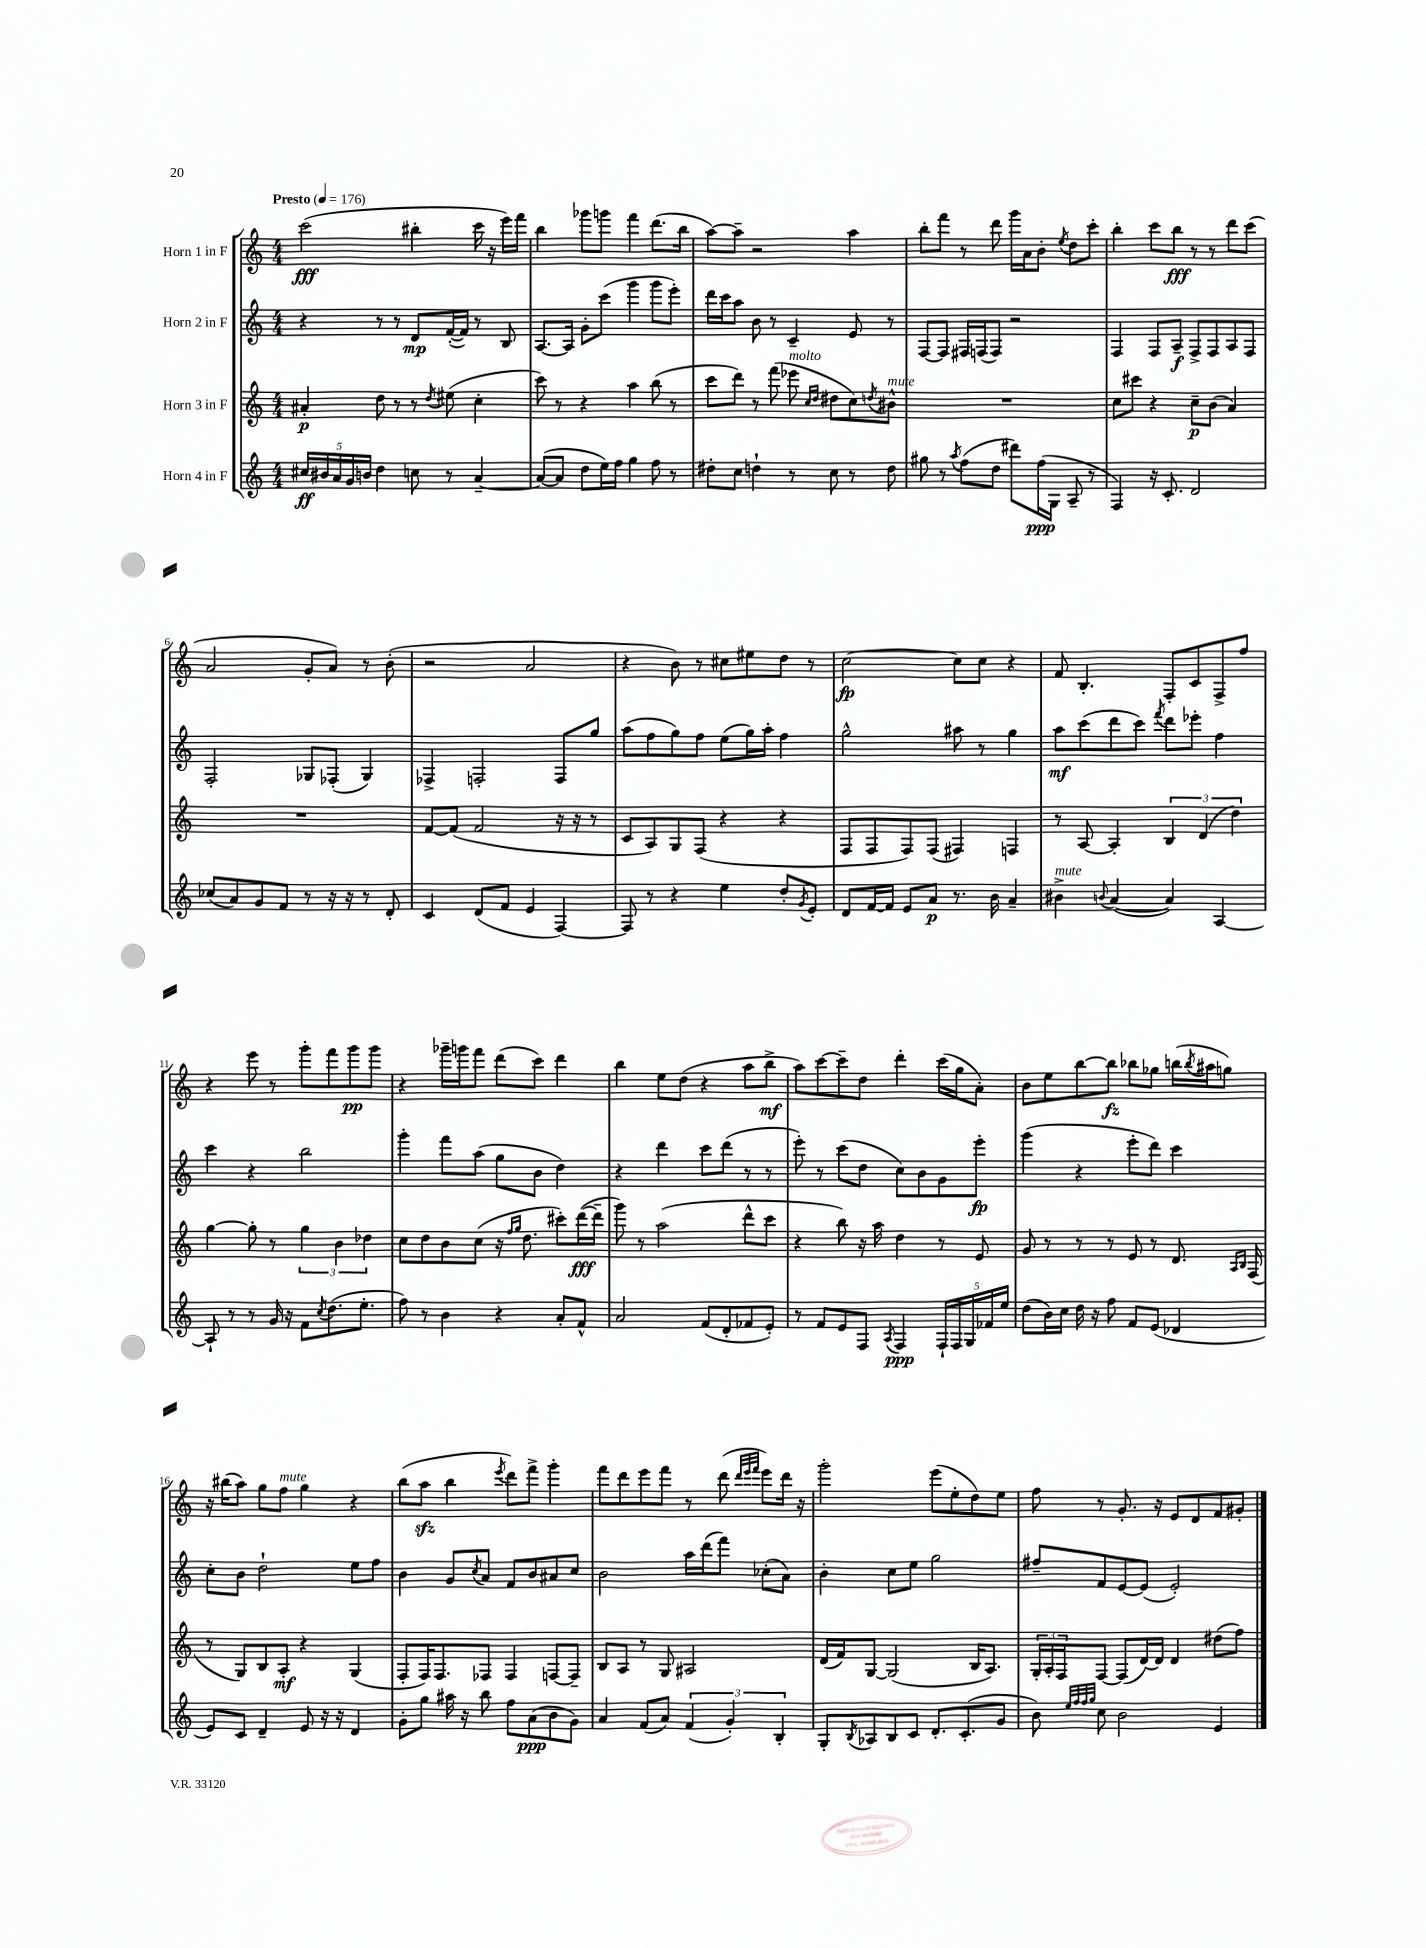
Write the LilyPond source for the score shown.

<<
\new StaffGroup <<
\new Staff = "s0" \with { instrumentName = "Horn 1 in F" } {
    \clef treble \key c \major \numericTimeSignature \time 4/4 \tempo "Presto" 4 = 176
    c'''2\fff( bis''4-. c'''16 r16 e'''16) f'''16 |
    b''4 ges'''8 g'''8 f'''4 d'''8.( b''16 |
    a''8~) a''8-- r2 a''4 |
    b''8-. f'''8 r8 d'''8 g'''16 a'16 b'8-. \acciaccatura { e''8 } d''8 c'''8-. |
    b''4-. c'''8 b''8\fff r8 r8 d'''8 c'''8( |
    a'2 g'8-. a'8) r8 b'8-.( |
    r2 a'2 |
    r4 b'8) r8 cis''8 eis''8 d''8 r8 |
    c''2~\fp c''8 c''8 r4 |
    f'8 b4.-. f8-. c'8 f8-> f''8 |
    r4 e'''8 r8 g'''8-. f'''8 g'''8\pp g'''8 |
    r4 ges'''16-- g'''16 f'''8 d'''8( c'''8) d'''4 |
    b''4 e''8 d''8( r4 a''8 b''8->\mf |
    a''8) c'''8~ c'''8-- d''8 d'''4-. c'''16( g''16 a'8-.) |
    b'8 e''8 b''8~ b''8\fz bes''8 ges''8 b''16( \acciaccatura { b''8 } ais''16 g''8) |
    r16 bis''16( a''8) g''8 f''8^\markup { \italic "mute" } g''4 r4 |
    b''8( a''8\sfz b''4 \acciaccatura { e'''8 } d'''8) f'''8-> g'''4-. |
    f'''8 d'''8 e'''8 f'''8 r8 d'''8( \grace { d'''32 e'''32 f'''32 } e'''8) d'''16 r16 |
    g'''2-. e'''8( e''8-. d''8) e''8 |
    f''8 r8 g'8.-. r16 e'8 d'8 f'8 gis'8-. \bar "|." |
}
\new Staff = "s1" \with { instrumentName = "Horn 2 in F" } {
    \clef treble \key c \major \numericTimeSignature \time 4/4
    r4 r8 r8 d'8\mp f'16~-.( f'16) r8 b8 |
    a8.~ a16 g'8-. c'''8( g'''4 g'''8 e'''8-.) |
    d'''16 c'''16 a''8 b'8 r8 c'4-- e'8 r8 |
    f8~ f8 fis16 f16( f8) r2 |
    f4 f8 a8--\f f8-> f8 a8 f8 |
    f2-. ges8 fes8-.( ges4) |
    fes4-> f2-. f8 g''8 |
    a''8( f''8 g''8) f''8 e''8( g''16) a''16-. f''4 |
    g''2-^ ais''8 r8 g''4 |
    a''8\mf c'''8( d'''8 c'''8) \acciaccatura { f'''8 } d'''8 ees'''8-. f''4 |
    c'''4 r4 b''2 |
    g'''4-. f'''8 a''8( g''8 b'8 d''4) |
    r4 d'''4 c'''8 d'''8( r8 r8 |
    e'''8-.) r8 c'''8( d''8 c''8) b'8 g'8 e'''8-.\fp |
    g'''4( r4 e'''8-. d'''8) c'''4 |
    c''8-. b'8 d''2-! e''8 f''8 |
    b'4 g'8 \acciaccatura { c''8 } a'8 f'8 b'8 ais'8 c''8 |
    b'2 a''16 d'''16( f'''8) ces''8-.( a'8) |
    b'4-. c''8 e''8 g''2 |
    fis''8-- f'8 e'8~ e'8( e'2-.) \bar "|." |
}
\new Staff = "s2" \with { instrumentName = "Horn 3 in F" } {
    \clef treble \key c \major \numericTimeSignature \time 4/4
    ais'4-.\p d''8 r8 r8 \acciaccatura { d''8 } eis''8( c''4-. |
    c'''8) r8 r4 a''4 b''8( r8 |
    c'''8 d'''8) r8 f'''8( ees'''8^\markup { \italic "molto" } \grace { c''16 d''16 } dis''8 c''8) \acciaccatura { d''8 } bis'8-^^\markup { \italic "mute" } |
    R1 |
    c''8 cis'''8 r4 c''8--\p b'8( a'4) |
    R1 |
    f'8~ f'8( f'2 r16 r16 r8 |
    c'8 a8) g8 f8( r4 r4 |
    f8 f8 f8) f8( fis4) f4 |
    r8 a8~ a4-. \tuplet 3/2 { b4 d'4( d''4) } |
    g''4~ g''8-. r8 \tuplet 3/2 { g''4 b'4 des''4 } |
    c''8 d''8 b'8 c''8( r16 \grace { f''16 g''16 } d''8. cis'''8-.) d'''16~\fff( d'''16-- |
    g'''8) r8 a''2( d'''8-^ c'''8 |
    r4 b''8) r16 a''16 d''4 r8 e'8 |
    g'8 r8 r8 r8 e'8 r8 d'8. \grace { a16 b16 } f16( |
    r8 g8) b8 a8-.\mf r4 g4( |
    f8-. f16) f8. fes8 fes4 f8~ f8-- |
    b8 a8 r8 g8 ais2 |
    d'16( f'16) g8~ g2( b16 a8.) |
    \tuplet 3/2 { g16-. a16-. f16 } f8~ f8( d'16~) d'16 d'4 dis''8( f''8) \bar "|." |
}
\new Staff = "s3" \with { instrumentName = "Horn 4 in F" } {
    \clef treble \key c \major \numericTimeSignature \time 4/4
    \tuplet 5/4 { cis''16\ff bis'16 a'16 g'16 b'16 } d''4 c''8 r8 a'4~-- |
    a'8~( a'8 d''8 e''16) f''16 g''4 f''8 r8 |
    dis''8-. c''8 d''4-! r8 c''8 r8 d''8 |
    gis''8 r8 \acciaccatura { a''8 } f''8( d''8 dis'''8) f''16\ppp( g16 a8-- r8 |
    f4) r16 c'8.-. d'2 |
    ces''8( a'8) g'8 f'8 r8 r16 r16 r8 d'8-. |
    c'4 d'8( f'8 e'4 f4~) |
    f8 r8 r4 e''4 d''8-. \acciaccatura { g'8 } e'8-. |
    d'8 f'16~ f'16 e'8 a'8\p r8. b'16 a'4-- |
    bis'4->^\markup { \italic "mute" } \appoggiatura { b'8 } a'4~( a'4) a4~ |
    a8-! r8 r8 g'16 r16 f'8 \acciaccatura { c''8 } d''8.( e''8.-. |
    f''8) r8 b'4 r4 a'8-. f'8-^ |
    a'2 f'8( d'8-. fes'8 e'8-.) |
    r8 f'8 e'8 f8 \acciaccatura { a8 } f4\ppp \tuplet 5/4 { f16-! f16 g16 fes'16 e''16 } |
    d''8( b'16) c''16 d''16 r16 f''8 f'8 e'8( des'4 |
    e'8) c'8 d'4-- e'8 r16 r16 d'4 |
    g'8-. g''8 ais''16 r16 b''8 f''8 a'8\ppp( b'8 g'8) |
    a'4 f'8( a'8) \tuplet 3/2 { f'4( g'4-.) b4-. } |
    g8-. \acciaccatura { b8 } aes8 b8 c'8 d'8.-. c'8.-.( g'8 |
    b'8) \grace { e''32 f''32 f''32 g''32 } c''8 b'2 e'4 \bar "|." |
}
>>
>>
